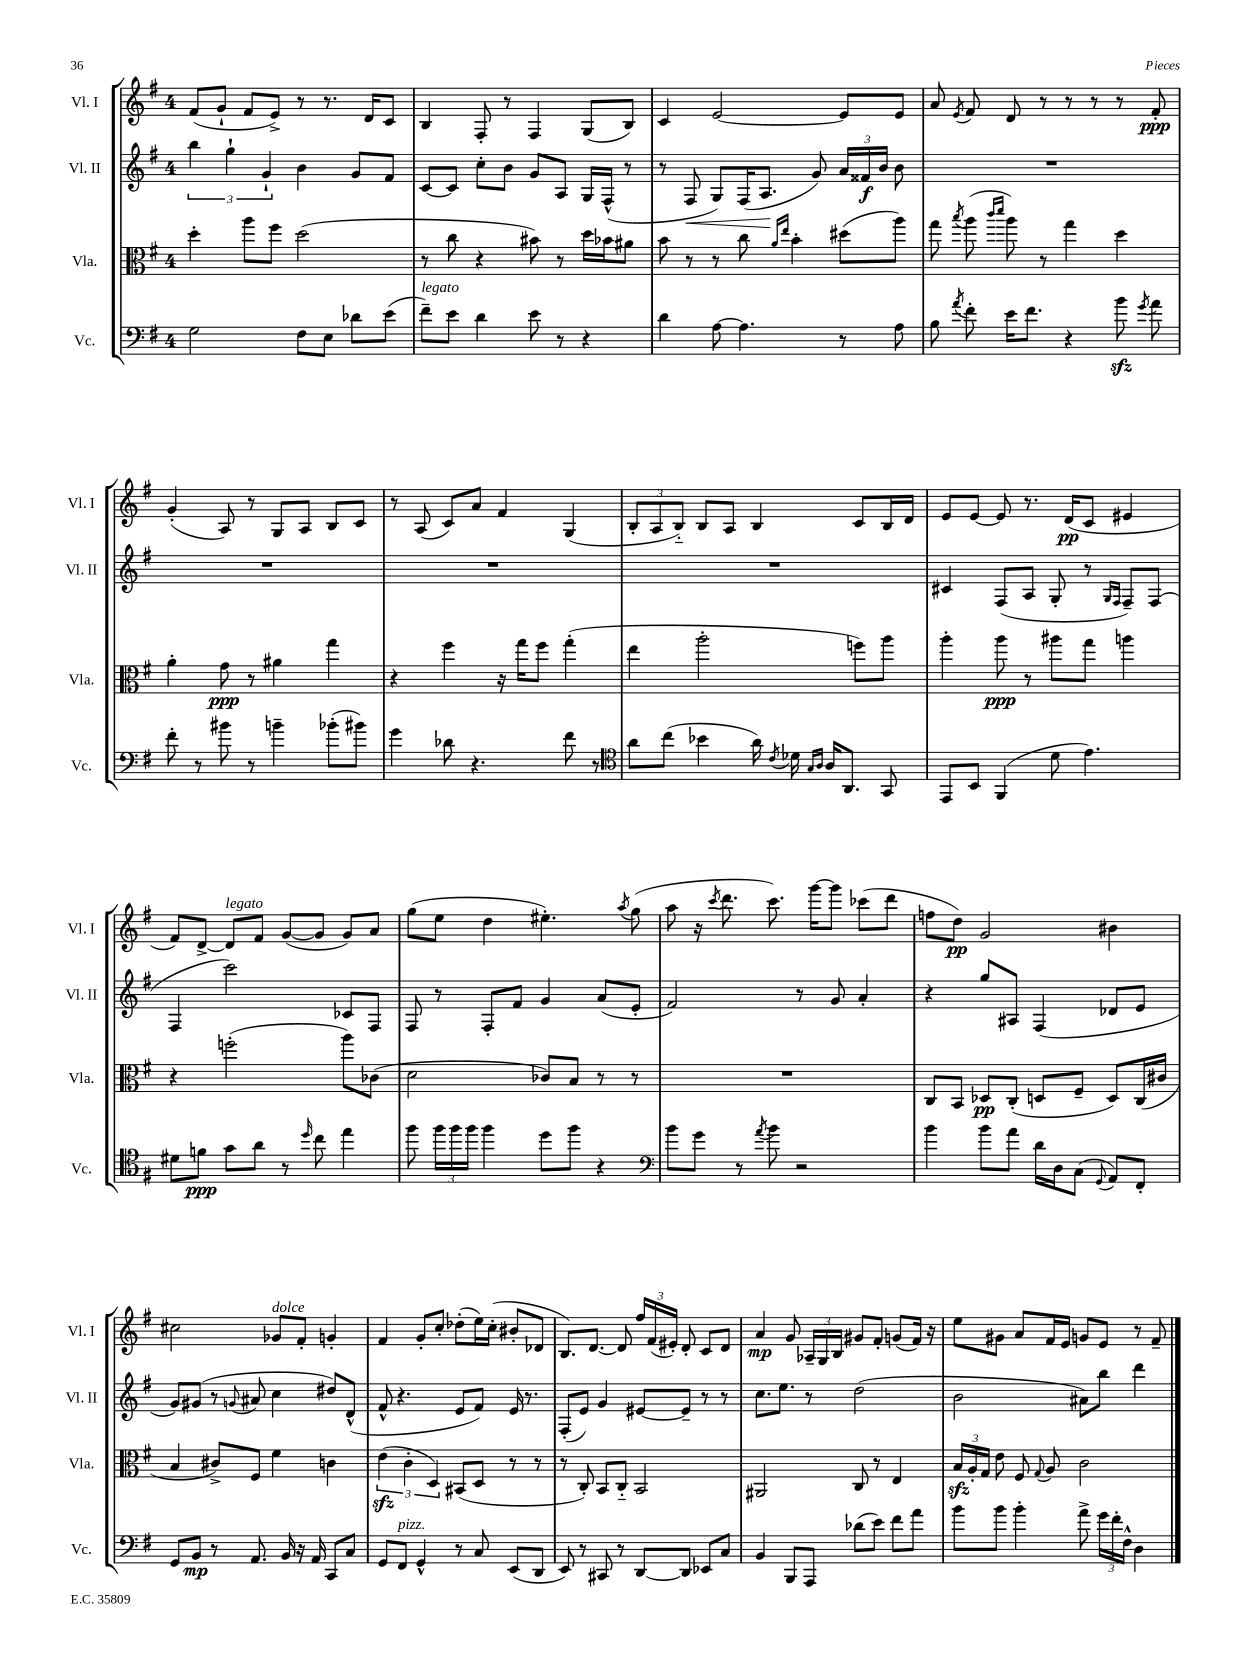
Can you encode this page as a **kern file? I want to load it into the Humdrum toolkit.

**kern	**dynam	**kern	**dynam	**kern	**dynam	**kern	**dynam
*part4	*part4	*part3	*part3	*part2	*part2	*part1	*part1
*staff4	*staff4	*staff3	*staff3	*staff2	*staff2	*staff1	*staff1
*I"Vc.	*	*I"Vla.	*	*I"Vl. II	*	*I"Vl. I	*
*I'Vc.	*	*I'Vla.	*	*I'Vl. II	*	*I'Vl. I	*
*clefF4	*	*clefC3	*	*clefG2	*	*clefG2	*
*k[f#]	*	*k[f#]	*	*k[f#]	*	*k[f#]	*
*M4/4	*	*M4/4	*	*M4/4	*	*M4/4	*
=2	=2	=2	=2	=2	=2	=2	=2
2G\	.	4dd'\	.	6bb\	.	(8f#/L	.
.	.	.	.	.	.	8g`/J	.
.	.	.	.	6gg`\	.	.	.
.	.	8aa\L	.	.	.	8f#/L	.
.	.	.	.	6g`/	.	.	.
.	.	8ff#\J	.	.	.	8e^/J)	.
8F#\L	.	(2dd\	.	4b\	.	8r	.
8E\J	.	.	.	.	.	8.r	.
8d-X\L	.	.	.	8g/L	.	.	.
.	.	.	.	.	.	16d/KL	.
(8e\J	.	.	.	8f#/J	.	8c/J	.
=3	=3	=3	=3	=3	=3	=3	=3
!LO:TX:a:i:t=legato	!	!	!	!	!	!	!
8f#~\L)	.	8r	.	[8c/L	.	4B/	.
8e\J	.	8cc\	.	8c/J]	.	.	.
4d\	.	4r	.	8cc'\L	.	8F#'/	.
.	.	.	.	8b\J	.	8r	.
8e\	.	8b#X\)	.	8g/L	.	4F#/	.
8r	.	8r	.	8A/J	.	.	.
4r	.	16dd\LL	.	16G/LL	.	(8G/L	.
.	.	16b-X\J	.	(16F#^^/JJ	.	.	.
.	.	8a#X\J	.	8r	.	8B/J)	.
=4	=4	=4	=4	=4	=4	=4	=4
4d\	.	8b\	.	8r	.	4c/	.
!	!	!	!	!	!LO:HP:b	!	!
.	.	8r	.	8F#/	<	.	.
[8A\	.	8r	.	8G/L)	.	[2e/	.
4.A\]	.	8cc\	.	(16F#/K	.	.	.
.	.	.	.	8.A/J	.	.	.
.	.	16qqa/LL	.	.	.	.	.
.	.	16qqee/JJ	.	.	.	.	.
.	.	4b'\	.	.	.	.	.
.	.	.	.	8g/)	[	.	.
8r	.	(8dd#X\L	.	24a/LL	.	8e/L]	.
.	.	.	.	24f##X/	f	.	.
.	.	.	.	24b/JJ	.	.	.
8A\	.	8aa\J)	.	8b\	.	8e/J	.
=5	=5	=5	=5	=5	=5	=5	=5
8B\	.	8gg\	.	1r	.	8a/	.
8qa/	.	8qbb/	.	.	.	8qe/	.
8f#'\	.	(8aa\	.	.	.	8f#/	.
.	.	16qqccc/LL	.	.	.	.	.
.	.	16qqddd/JJ	.	.	.	.	.
16e\KL	.	8aa\)	.	.	.	8d/	.
8.f#\J	.	.	.	.	.	.	.
.	.	8r	.	.	.	8r	.
4r	.	4gg\	.	.	.	8r	.
.	.	.	.	.	.	8r	.
8bzz\	.	4dd\	.	.	.	8r	.
8qg/	.	.	.	.	.	.	.
8a\	.	.	.	.	.	8f#'/	ppp
!!LO:LB:g=z
=6	=6	=6	=6	=6	=6	=6	=6
8f#'\	.	4a'\	.	1r	.	(4g'/	.
8r	.	.	.	.	.	.	.
8b#X\	.	8g\	ppp	.	.	8A/)	.
8r	.	8r	.	.	.	8r	.
4bn~\	.	4a#X\	.	.	.	8G/L	.
.	.	.	.	.	.	8A/J	.
(8b-X'\L	.	4gg\	.	.	.	8B/L	.
8b#X\J)	.	.	.	.	.	8c/J	.
=7	=7	=7	=7	=7	=7	=7	=7
4g\	.	4r	.	1r	.	8r	.
.	.	.	.	.	.	(8A/	.
8d-X\	.	4ff#\	.	.	.	8c/L)	.
4.r	.	.	.	.	.	8a/J	.
.	.	16r	.	.	.	4f#/	.
.	.	16gg\KL	.	.	.	.	.
.	.	8ff#\J	.	.	.	.	.
8f#\	.	(4gg'\	.	.	.	(4G/	.
8r	.	.	.	.	.	.	.
=8	=8	=8	=8	=8	=8	=8	=8
*clefC4	*	*	*	*	*	*	*
8a\L	.	4ee\	.	1r	.	12B'/L	.
.	.	.	.	.	.	12A/	.
(8cc\J	.	.	.	.	.	.	.
.	.	.	.	.	.	12B/J)	.
4b-X\	.	2aa'\	.	.	.	8B/L	.
.	.	.	.	.	.	8A/J	.
16a\)	.	.	.	.	.	4B/	.
8qc/	.	.	.	.	.	.	.
16d-X\	.	.	.	.	.	.	.
16qqG/LL	.	.	.	.	.	.	.
16qqA/JJ	.	.	.	.	.	.	.
16A/KL	.	.	.	.	.	.	.
8.AA/J	.	.	.	.	.	.	.
.	.	8ffn\L)	.	.	.	8c/L	.
8GG/	.	8aa\J	.	.	.	16B/L	.
.	.	.	.	.	.	16d/JJ	.
=9	=9	=9	=9	=9	=9	=9	=9
8EE/L	.	4aa'\	.	4c#X/	.	8e/L	.
8BB/J	.	.	.	.	.	[8e/J	.
(4FF#/	.	8aa\	ppp	(8F#/L	.	8e/]	.
.	.	8r	.	8A/J	.	8.r	.
8d\	.	8aa#X\L	.	8G'/	.	.	.
.	.	.	.	.	.	(16d/KL	pp
4.e\)	.	8gg\J	.	8r	.	8c/J	.
.	.	.	.	16qqG/LL	.	.	.
.	.	.	.	16qqF#/JJ	.	.	.
.	.	4aan\	.	8F#~/L)	.	4e#X/	.
.	.	.	.	(8F#/J	.	.	.
!!LO:LB:g=z
=10	=10	=10	=10	=10	=10	=10	=10
8d#X\L	.	4r	.	4F#/	.	8f#/L)	.
8fn\J	ppp	.	.	.	.	[8d^/J	.
!	!	!	!	!	!	!LO:TX:a:i:t=legato	!
8g\L	.	(2ffn'\	.	2ccc\)	.	8d/L]	.
8a\J	.	.	.	.	.	8f#/J	.
8r	.	.	.	.	.	([8g/L	.
16qqdd/	.	.	.	.	.	.	.
8cc\	.	.	.	.	.	8g/J]	.
4ee\	.	8aa\L)	.	8c-X/L	.	8g/L)	.
.	.	(8c-X\J	.	8F#/J	.	8a/J	.
=11	=11	=11	=11	=11	=11	=11	=11
8ff#\	.	2d\	.	8F#/	.	(8gg\L	.
24ff#\LL	.	.	.	8r	.	8ee\J	.
24ff#\	.	.	.	.	.	.	.
24ff#\JJ	.	.	.	.	.	.	.
4ff#\	.	.	.	8F#'/L	.	4dd\	.
.	.	.	.	8f#/J	.	.	.
8dd\L	.	8c-X/L)	.	4g/	.	4.ee#X'\)	.
8ff#\J	.	8B/J	.	.	.	.	.
4r	.	8r	.	(8a/L	.	.	.
.	.	.	.	.	.	8qaa/	.
.	.	8r	.	8e'/J	.	(8gg\	.
=12	=12	=12	=12	=12	=12	=12	=12
*clefF4	*	*	*	*	*	*	*
8b\L	.	1r	.	2f#/)	.	8aa\	.
8g\J	.	.	.	.	.	16r	.
.	.	.	.	.	.	8qccc/	.
.	.	.	.	.	.	8.ddd\	.
8r	.	.	.	.	.	.	.
8qa/	.	.	.	.	.	.	.
8b\	.	.	.	.	.	8.ccc\)	.
2r	.	.	.	8r	.	.	.
.	.	.	.	.	.	[16ggg\KL	.
.	.	.	.	8g/	.	8ggg\J]	.
.	.	.	.	4a'/	.	(8ccc-X\L	.
.	.	.	.	.	.	8ddd\J	.
=13	=13	=13	=13	=13	=13	=13	=13
4b\	.	8C/L	.	4r	.	8ffn\L	.
.	.	8BB/J	.	.	.	8dd\J)	pp
8b\L	.	8D-X/L	pp	8gg/L	.	2g/	.
8a\J	.	(8C'/J	.	8A#X/J	.	.	.
16d\LL	.	8Dn/L	.	(4F#/	.	.	.
16D\J	.	.	.	.	.	.	.
(8C\J	.	8F#~/J	.	.	.	.	.
8qqGG/	.	.	.	.	.	.	.
8AA/L)	.	8D/L)	.	8d-X/L	.	4b#X\	.
8FF#'/J	.	(16C/L	.	8e/J	.	.	.
.	.	16c#X/JJ	.	.	.	.	.
!!LO:LB:g=z
=14	=14	=14	=14	=14	=14	=14	=14
8GG/L	.	4B/	.	8g/L)	.	2cc#X\	.
8BB/J	mp	.	.	(8g#X/J	.	.	.
8r	.	8c#X^/L)	.	8r	.	.	.
.	.	.	.	8qqgn/	.	.	.
8.AA/	.	8F#/J	.	8a#X/	.	.	.
!	!	!	!	!	!	!LO:TX:a:i:t=dolce	!
.	.	4f#\	.	4cc\	.	8g-X/L	.
16BB/	.	.	.	.	.	.	.
16r	.	.	.	.	.	8f#'/J	.
16AA/	.	.	.	.	.	.	.
8CC/L	.	4cn\	.	8dd#X/L)	.	4gn'/	.
8C/J	.	.	.	(8d^^/J	.	.	.
=15	=15	=15	=15	=15	=15	=15	=15
8GG/L	.	(6ezz\	.	8f#^^/	.	4f#/	.
!LO:TX:a:i:t=pizz.	!	!	!	!	!	!	!
8FF#/J	.	.	.	4.r	.	.	.
.	.	6c'\	.	.	.	.	.
4GG^^/	.	.	.	.	.	8g'/L	.
.	.	6D/)	.	.	.	.	.
.	.	.	.	.	.	8cc'/J	.
8r	.	(8BB#X/L	.	8e/L	.	(8dd-X'\L	.
8C/	.	8D/J	.	8f#/J)	.	16ee\L)	.
.	.	.	.	.	.	(16cc'\JJ	.
(8EE/L	.	8r	.	16e/	.	8b#X'/L	.
.	.	.	.	8.r	.	.	.
8DD/J	.	8r	.	.	.	8d-X/J	.
=16	=16	=16	=16	=16	=16	=16	=16
8EE/)	.	8r	.	(8F#'/L	.	8.B/L)	.
8r	.	8C'/)	.	8e/J)	.	.	.
.	.	.	.	.	.	[8.d/J	.
8CC#X/	.	8BB/L	.	4g/	.	.	.
8r	.	8C/J	.	.	.	8d/]	.
[8DD/L	.	2BB/	.	[8e#X/L	.	24ff#/LL	.
.	.	.	.	.	.	(24f#/	.
.	.	.	.	.	.	24e#X'/JJ)	.
8DD/J]	.	.	.	8e#~/J]	.	8d'/	.
8EE-X/L	.	.	.	8r	.	8c/L	.
8C/J	.	.	.	8r	.	8d/J	.
=17	=17	=17	=17	=17	=17	=17	=17
4BB/	.	2AA#X/	.	8.cc\L	.	4a/	mp
.	.	.	.	8.ee\J	.	.	.
8BBB/L	.	.	.	.	.	8g/	.
8AAA/J	.	.	.	8r	.	24A-X~/LL	.
.	.	.	.	.	.	24G/	.
.	.	.	.	.	.	24B/JJ	.
(8d-X\L	.	8C/	.	(2dd\	.	8g#X/L	.
8e\J)	.	8r	.	.	.	8f#'/J	.
8f#\L	.	4E/	.	.	.	(8gn/L	.
8a\J	.	.	.	.	.	16f#/Jk)	.
.	.	.	.	.	.	16r	.
=18	=18	=18	=18	=18	=18	=18	=18
8b\L	.	24Bzz/LL	.	2b\	.	8ee\L	.
.	.	24A'/	.	.	.	.	.
.	.	24G/JJ	.	.	.	.	.
8b\J	.	8e\	.	.	.	8g#X\J	.
4b'\	.	8F#/	.	.	.	8a/L	.
.	.	8qqG/	.	.	.	.	.
.	.	8A/	.	.	.	16f#/L	.
.	.	.	.	.	.	16e/JJ	.
8a^\	.	2c\	.	8a#X\L)	.	8gn/L	.
24g\LL	.	.	.	8bb\J	.	8e/J	.
24f#'\	.	.	.	.	.	.	.
24F#^^\JJ	.	.	.	.	.	.	.
4D\	.	.	.	4ddd\	.	8r	.
.	.	.	.	.	.	8f#~/	.
==	==	==	==	==	==	==	==
*-	*-	*-	*-	*-	*-	*-	*-
